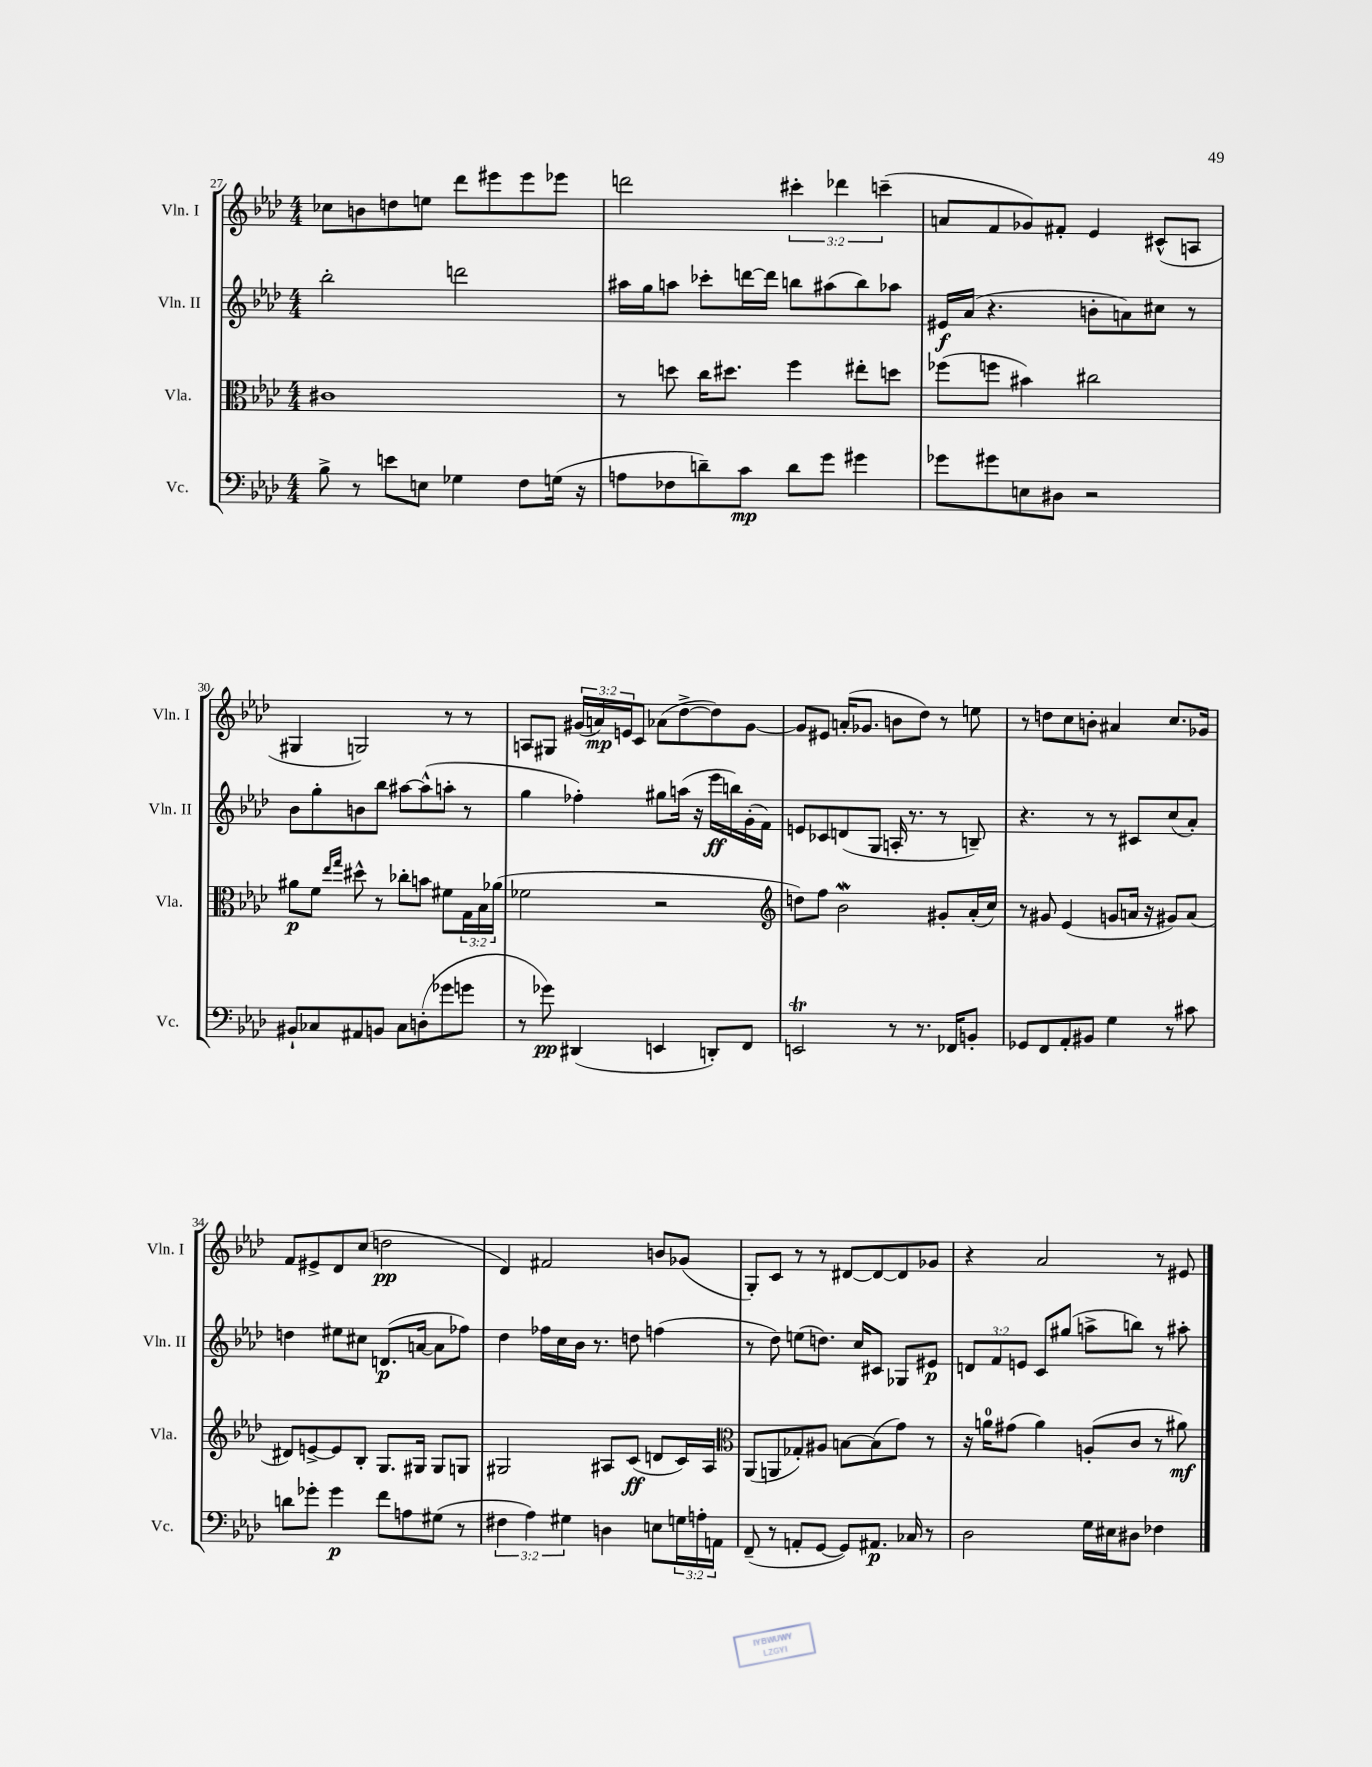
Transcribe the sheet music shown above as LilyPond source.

<<
\new StaffGroup <<
\new Staff = "s0" \with { instrumentName = "Vln. I" shortInstrumentName = "Vln. I" } {
    \clef treble \key aes \major \numericTimeSignature \time 4/4 \override Staff.TupletNumber.text = #tuplet-number::calc-fraction-text
    ces''8 b'8 d''8 e''8 des'''8 eis'''8 eis'''8 ees'''8 |
    d'''2 \tuplet 3/2 { cis'''4-. des'''4 c'''4--( } |
    a'8 f'8 ges'8) fis'8-. ees'4 cis'8-^( a8 |
    gis4 g2) r8 r8 |
    a8 gis8 \tuplet 3/2 { gis'16( a'16\mp) e'16 } c'8 aes'8( des''8~-> des''8) gis'8~ |
    gis'8 eis'8 a'16-.( ges'8. b'8 des''8) r8 e''8 |
    r8 d''8 c''8 b'8-. ais'4 c''8. ges'16 |
    f'8 eis'8-> des'8 c''8( d''2\pp |
    des'4) fis'2 b'8 ges'8( |
    g8-.) c'8 r8 r8 dis'8~ dis'8~ dis'8 ges'8 |
    r4 aes'2 r8 eis'8 \bar "|." |
}
\new Staff = "s1" \with { instrumentName = "Vln. II" shortInstrumentName = "Vln. II" } {
    \clef treble \key aes \major \numericTimeSignature \time 4/4 \override Staff.TupletNumber.text = #tuplet-number::calc-fraction-text
    bes''2-. d'''2 |
    ais''16 g''16 a''8 ces'''8-. d'''16~ d'''16 b''8 ais''8( b''8) aes''8 |
    eis'16\f aes'16( r4. b'8-. a'8) cis''8 r8 |
    bes'8 g''8-. b'8 bes''8 ais''8~ ais''8-^( a''8-. r8 |
    g''4 fes''4-.) gis''8 a''16( r16 ees'''16\ff b''16) g'16-.( f'16) |
    e'8 ces'8 d'8( g8 a16-. r8. r8 b8--) |
    r4. r8 r8 cis'8 c''8( aes'8-.) |
    d''4 eis''8 cis''8 d'8.\p( a'16~ a'8 fes''8) |
    des''4 fes''16 c''16 bes'16 r8. d''8 f''4( |
    r8 des''8) e''8( d''8.) c''16 cis'8 ges8 eis'8\p |
    \tuplet 3/2 { d'8 f'8 e'8 } c'8 gis''8( a''8-> b''8) r8 ais''8-. \bar "|." |
}
\new Staff = "s2" \with { instrumentName = "Vla." shortInstrumentName = "Vla." } {
    \clef alto \key aes \major \numericTimeSignature \time 4/4 \override Staff.TupletNumber.text = #tuplet-number::calc-fraction-text
    cis'1 |
    r8 d''8 c''16 dis''8. f''4 eis''8-. d''8 |
    fes''8( f''8 bis'4) cis''2 |
    ais'8\p f'8 \grace { ees''16 g''16 } dis''8-^ r8 ces''8-. b'8 fis'8 \tuplet 3/2 { g16 bes16 aes'16( } |
    fes'2 r2 |
    \clef treble d''8) f''8 bes'2\mordent gis'8-. aes'16-.( c''16) |
    r8 gis'8 ees'4( g'8 a'16 r16 gis'8) a'8( |
    dis'8) e'8~-> e'8 bes8-. g8. gis16 gis8 g8 |
    gis2 ais8 c'8\ff( d'8 c'16) ais16 |
    \clef alto aes,8( a,8 ges8-.) ais8 b8~ b8( g'8) r8 |
    r16 a'16-0 gis'8( a'4) a8-.( c'8 r8 ais'8\mf) \bar "|." |
}
\new Staff = "s3" \with { instrumentName = "Vc." shortInstrumentName = "Vc." } {
    \clef bass \key aes \major \numericTimeSignature \time 4/4 \override Staff.TupletNumber.text = #tuplet-number::calc-fraction-text
    bes8-> r8 e'8 e8 ges4 f8 g16( r16 |
    a8 fes8 d'8--) c'8\mp d'8 g'8 gis'4 |
    ges'8 gis'8 e8 dis8 r2 |
    bis,8-! ces8 ais,8 b,8 ces8 d8-.( ges'8 g'8 |
    r8 ges'8\pp) dis,4( e,4 d,8-.) f,8 |
    e,2\trill r8 r8. fes,16 b,8-. |
    ges,8 f,8 aes,8-. bis,8 g4 r8 cis'8 |
    d'8 ges'8-. ges'4\p f'8 a8 gis8( r8 |
    \tuplet 3/2 { fis4 aes4) gis4 } d4 e8 \tuplet 3/2 { g16 a16-. a,16 } |
    f,8--( r8 a,8-. g,8~ g,8) ais,8.\p ces16 r8 |
    des2 g16 eis16 dis8 fes4 \bar "|." |
}
>>
>>
\layout { \context { \Score currentBarNumber = #27 } }
